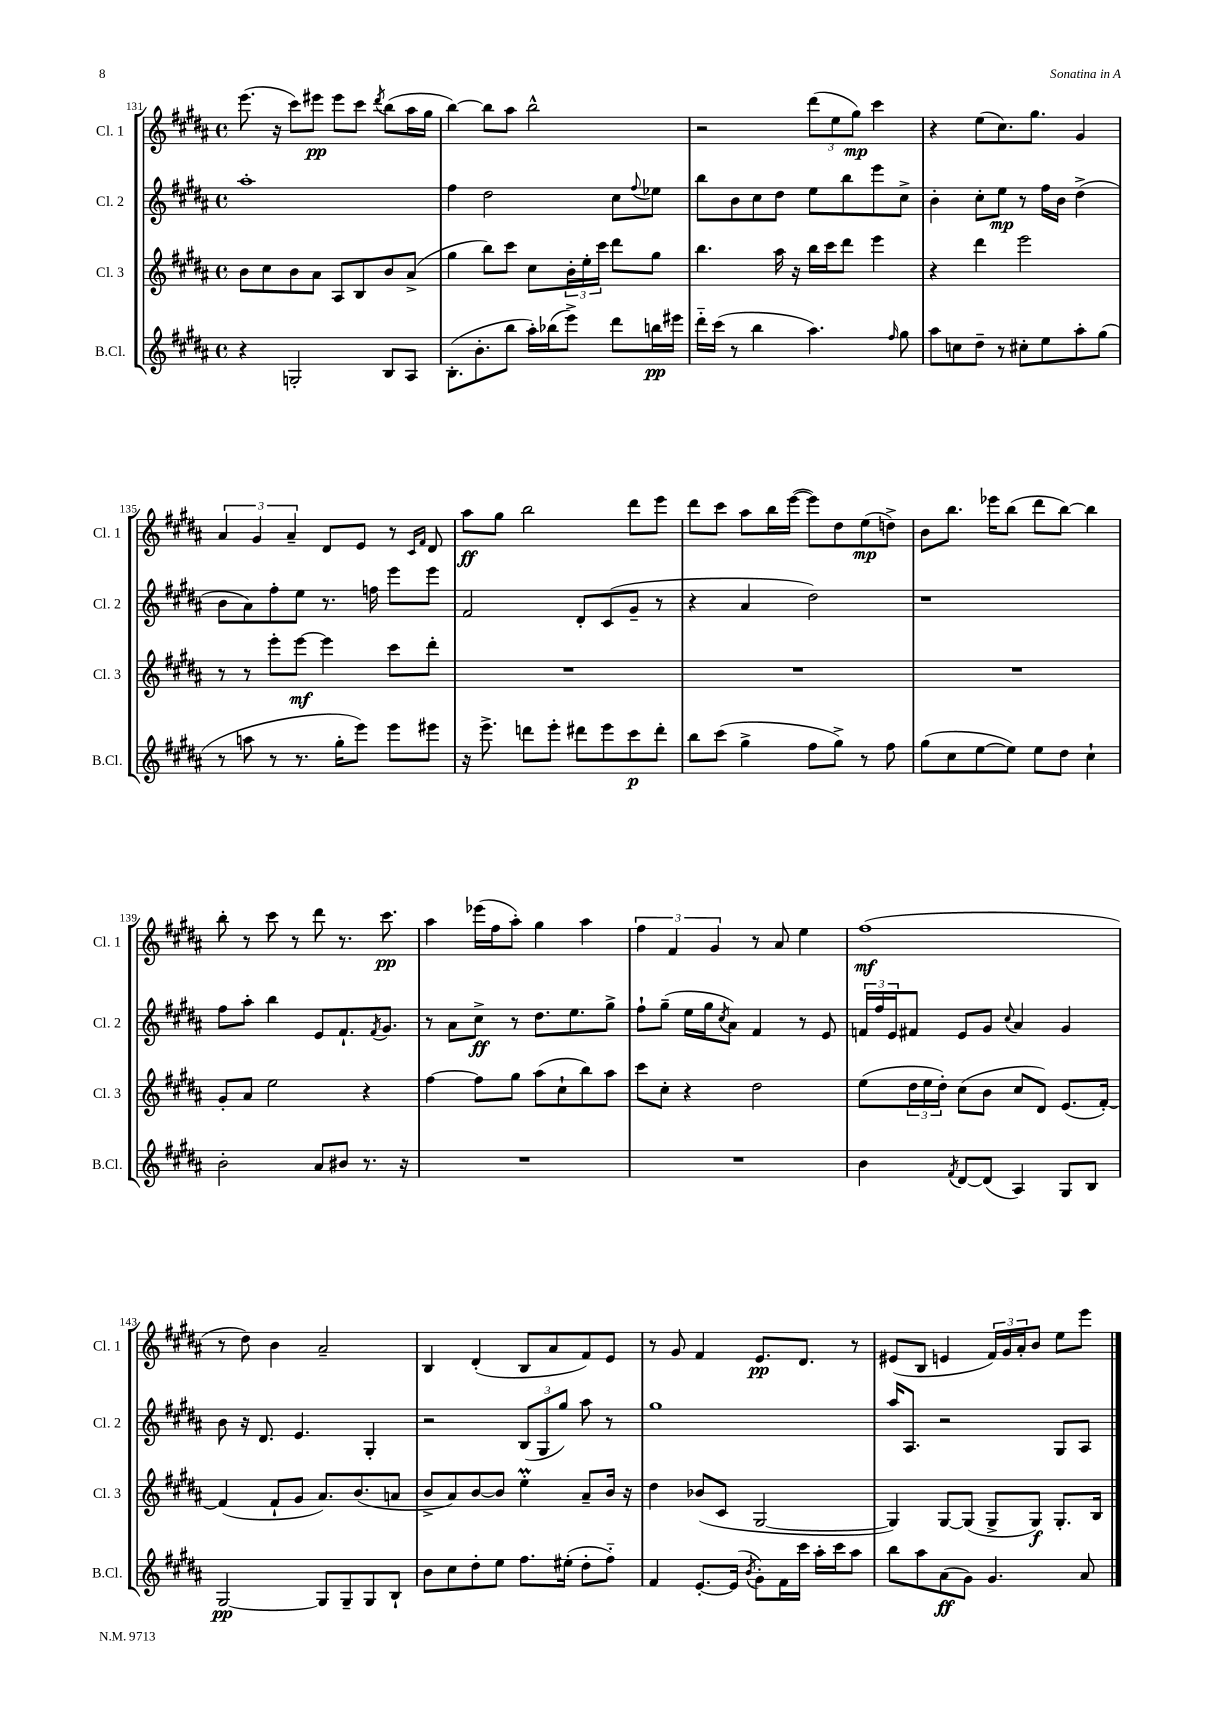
<<
\new StaffGroup <<
\new Staff = "s0" \with { instrumentName = "Cl. 1" shortInstrumentName = "Cl. 1" } {
    \clef treble \key b \major \defaultTimeSignature \time 4/4
    e'''8.( r16 cis'''8) eis'''8\pp eis'''8 cis'''8 \acciaccatura { dis'''8 } b''8( ais''16 gis''16 |
    b''4~) b''8 ais''8 b''2-^ |
    r2 \tuplet 3/2 { dis'''8( e''8 gis''8\mp) } cis'''4 |
    r4 e''8( cis''8.) gis''8. gis'4 |
    \tuplet 3/2 { ais'4 gis'4 ais'4-- } dis'8 e'8 r8 \grace { cis'16 fis'16 } dis'8 |
    ais''8\ff gis''8 b''2 dis'''8 e'''8 |
    dis'''8 cis'''8 ais''8 b''16 e'''16~( e'''8) dis''8 e''8\mp( d''8->) |
    b'8 b''8. ees'''16 b''8( dis'''8 b''8~) b''4 |
    b''8-. r8 cis'''8 r8 dis'''8 r8. cis'''8.\pp |
    ais''4 ees'''16( fis''16 ais''8-.) gis''4 ais''4 |
    \tuplet 3/2 { fis''4 fis'4 gis'4 } r8 ais'8 e''4 |
    fis''1\mf( |
    r8 dis''8) b'4 ais'2-- |
    b4 dis'4-.( b8 ais'8 fis'8) e'8 |
    r8 gis'8 fis'4 e'8.\pp dis'8. r8 |
    eis'8( b8 e'4 \tuplet 3/2 { fis'16) gis'16 ais'16-. } b'8 e''8 e'''8 \bar "|." |
}
\new Staff = "s1" \with { instrumentName = "Cl. 2" shortInstrumentName = "Cl. 2" } {
    \clef treble \key b \major \defaultTimeSignature \time 4/4
    ais''1-. |
    fis''4 dis''2 cis''8 \appoggiatura { fis''8 } ees''8 |
    b''8 b'8 cis''8 dis''8 e''8 b''8 e'''8 cis''8-> |
    b'4-. cis''8-. e''8\mp r8 fis''16 b'16 dis''4->( |
    b'8 ais'8) fis''8-. e''8 r8. f''16 e'''8 e'''8 |
    fis'2 dis'8-. cis'8( gis'8-- r8 |
    r4 ais'4 dis''2) |
    r1 |
    fis''8 ais''8-. b''4 e'8 fis'8.-! \acciaccatura { fis'8 } gis'8. |
    r8 ais'8 cis''8->\ff r8 dis''8. e''8. gis''8-> |
    fis''8-! gis''8--( e''16 gis''16 \acciaccatura { cis''8 } ais'8) fis'4 r8 e'8 |
    \tuplet 3/2 { f'16 fis''16 e'16 } fis'8 e'8 gis'8 \appoggiatura { cis''8 } ais'4 gis'4 |
    b'8 r16 dis'8. e'4. gis4-. |
    r2 \tuplet 3/2 { b8( gis8 gis''8) } ais''8 r8 |
    gis''1 |
    ais''16 ais8. r2 gis8 ais8 \bar "|." |
}
\new Staff = "s2" \with { instrumentName = "Cl. 3" shortInstrumentName = "Cl. 3" } {
    \clef treble \key b \major \defaultTimeSignature \time 4/4
    b'8 cis''8 b'8 ais'8 ais8 b8 b'8 ais'8->( |
    gis''4 b''8) cis'''8 cis''8 \tuplet 3/2 { b'16-. e''16-. cis'''16 } dis'''8 gis''8 |
    b''4. ais''16 r16 b''16 cis'''16 dis'''8 e'''4 |
    r4 dis'''4 e'''2 |
    r8 r8 e'''8-. e'''8~\mf e'''4 cis'''8 dis'''8-. |
    R1 |
    R1 |
    R1 |
    gis'8-. ais'8 e''2 r4 |
    fis''4~ fis''8 gis''8 ais''8( cis''8-! b''8) ais''8 |
    cis'''8 cis''8-. r4 dis''2 |
    e''8( \tuplet 3/2 { dis''16 e''16 dis''16-.) } cis''8( b'8 cis''8 dis'8) e'8.( fis'16~-.) |
    fis'4( fis'8-! gis'8 ais'8.) b'8.( a'8 |
    b'8-> ais'8) b'8~ b'8 e''4-.\prall ais'8-- b'16 r16 |
    dis''4 bes'8( cis'8 gis2~ |
    gis4) gis8~ gis8( gis8-> gis8\f) gis8.-. b16 \bar "|." |
}
\new Staff = "s3" \with { instrumentName = "B.Cl." shortInstrumentName = "B.Cl." } {
    \clef treble \key b \major \defaultTimeSignature \time 4/4
    r4 g2-. b8 ais8 |
    b8.-.( b'8.-. b''8 ais''16-.) bes''16( e'''8->) dis'''8 b''16\pp eis'''16 |
    dis'''16-_ cis'''16( r8 b''4 ais''4.) \grace { fis''16 } gis''8 |
    ais''8 c''8 dis''8-- r8 cis''8-. e''8 ais''8-. gis''8( |
    r8 a''8 r8 r8. gis''16-. e'''8) e'''8 eis'''8 |
    r16 e'''8.-> d'''8 e'''8-. dis'''8 e'''8 cis'''8\p dis'''8-. |
    b''8 cis'''8( gis''4-> fis''8 gis''8->) r8 fis''8 |
    gis''8( cis''8 e''8~ e''8) e''8 dis''8 cis''4-! |
    b'2-. ais'8 bis'8 r8. r16 |
    R1 |
    R1 |
    b'4 \acciaccatura { fis'8 } dis'8~ dis'8( ais4) gis8 b8 |
    gis2~\pp gis8 gis8-- gis8 b8-! |
    b'8 cis''8 dis''8-. e''8 fis''8. eis''16-.( dis''8-. fis''8-_) |
    fis'4 e'8.~-. e'16( \acciaccatura { b'8 } gis'8-.) fis'16 cis'''16 ais''16-. cis'''16 ais''8 |
    b''8 ais''8 ais'8\ff( gis'8) gis'4. ais'8 \bar "|." |
}
>>
>>
\layout { \context { \Score currentBarNumber = #131 } }
